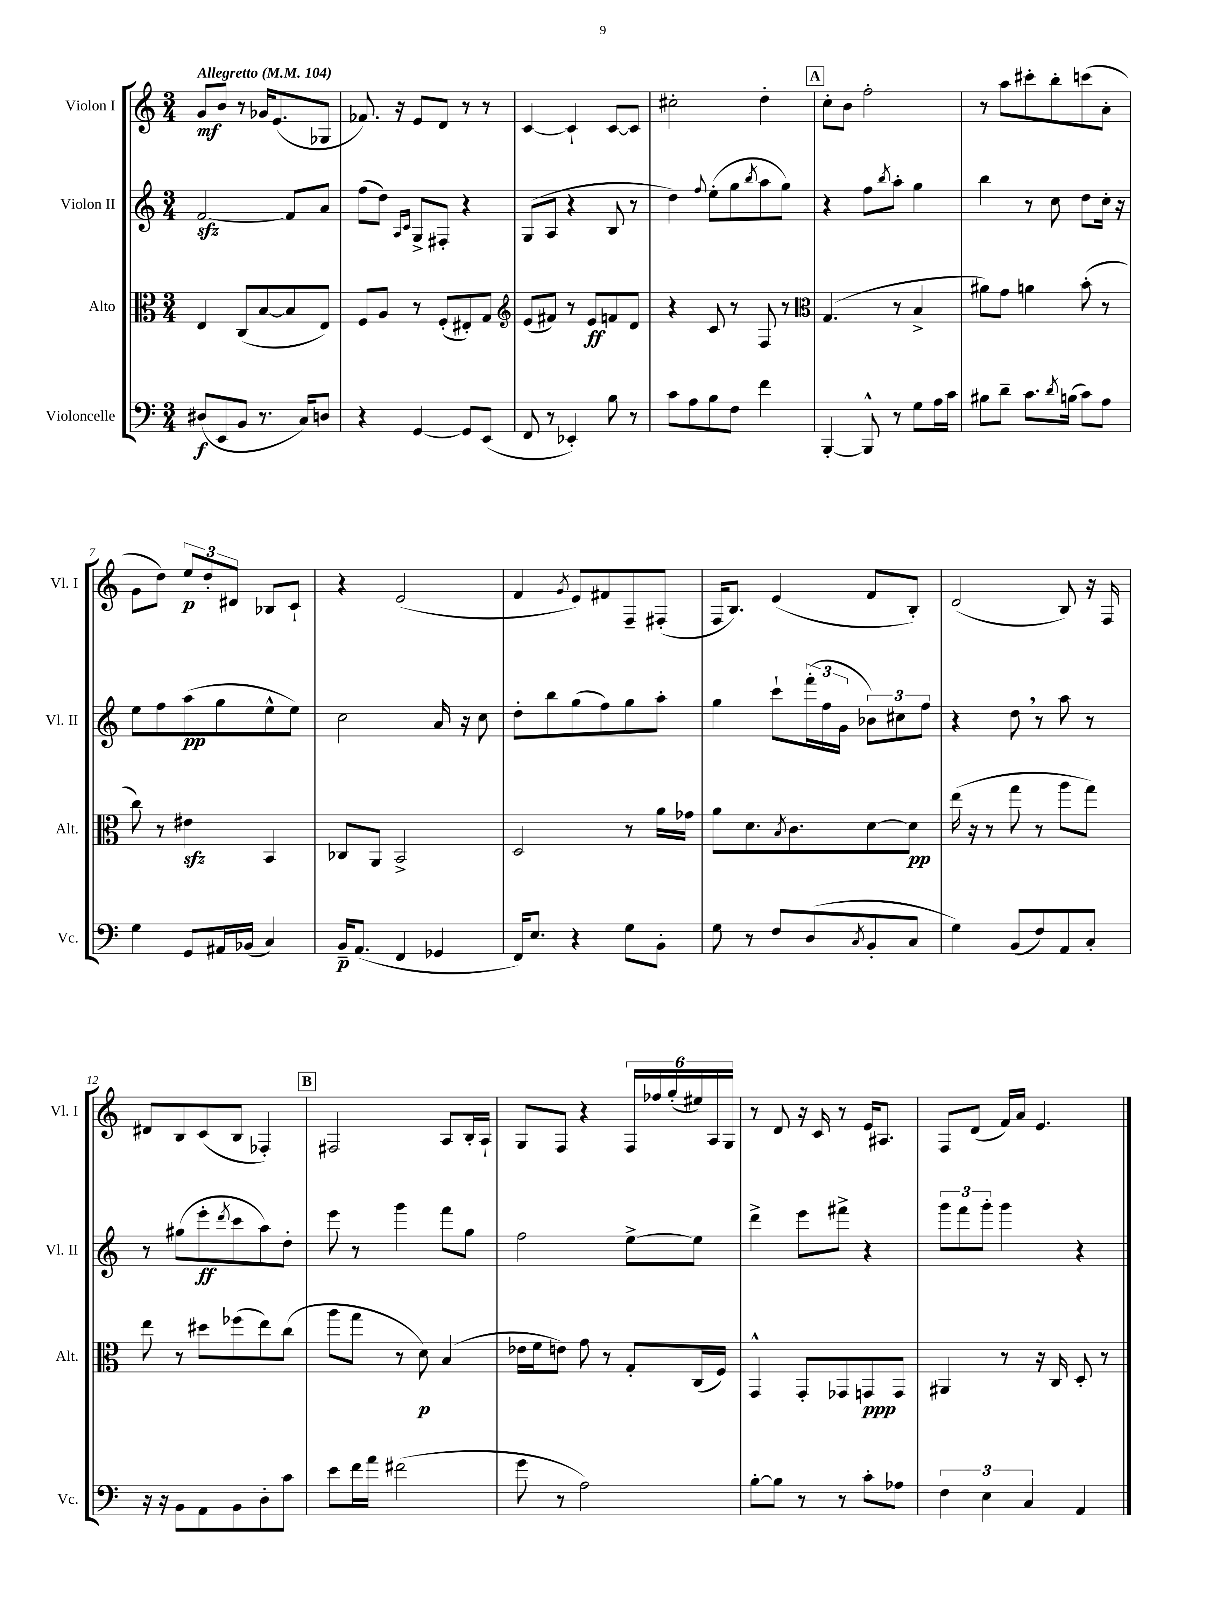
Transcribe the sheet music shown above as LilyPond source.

<<
\new StaffGroup <<
\new Staff = "s0" \with { instrumentName = "Violon I" shortInstrumentName = "Vl. I" } {
    \clef treble \key c \major \numericTimeSignature \time 3/4 \tempo "Allegretto" 4 = 104
    g'8\mf b'8 r8 ges'16 e'8.( ges8 |
    fes'8.) r16 e'8 d'8 r8 r8 |
    c'4~ c'4-! c'8~ c'8 |
    cis''2-. d''4-. |
    \mark \markup { \box "A" } c''8-. b'8 f''2-. |
    r8 a''8 cis'''8-. b''8-. c'''8( a'8-. |
    g'8 d''8) \tuplet 3/2 { e''8\p d''8-. dis'8 } bes8 c'8-! |
    r4 e'2( |
    f'4 \acciaccatura { g'8 } e'8) fis'8 f8-- fis8-.( |
    f16 b8.) e'4( f'8 b8-.) |
    d'2( b8) r16 f16 |
    dis'8 b8 c'8( b8 fes4-.) |
    \mark \markup { \box "B" } fis2 a8 b16-. a16-! |
    g8 f8 r4 \tuplet 6/4 { f16 fes''16 g''16-.( eis''16) a16 g16 } |
    r8 d'8 r16 c'16 r8 e'16 ais8. |
    f8 d'8( f'16) a'16 e'4. \bar "|." |
}
\new Staff = "s1" \with { instrumentName = "Violon II" shortInstrumentName = "Vl. II" } {
    \clef treble \key c \major \numericTimeSignature \time 3/4
    f'2~\sfz f'8 a'8 |
    f''8( d''8) \grace { a16 c'16 } g8-> fis8-. r4 |
    g8( a8 r4 b8 r8 |
    d''4) \appoggiatura { f''8 } e''8-.( g''8 \acciaccatura { b''8 } a''8 g''8) |
    \mark \markup { \box "A" } r4 f''8 \acciaccatura { b''8 } a''8-. g''4 |
    b''4 r8 c''8 d''8 c''16-. r16 |
    e''8 f''8 a''8\pp( g''8 e''8-^ e''8) |
    c''2 a'16 r16 c''8 |
    d''8-. b''8 g''8( f''8) g''8 a''8-. |
    g''4 c'''8-! \tuplet 3/2 { f'''16-.( f''16 g'16 } \tuplet 3/2 { bes'8) cis''8 f''8 } |
    r4 d''8 \breathe r8 a''8 r8 |
    r8 gis''8( e'''8-.\ff \acciaccatura { d'''8 } c'''8 a''8) d''8-. |
    \mark \markup { \box "B" } e'''8 r8 g'''4 f'''8 g''8 |
    f''2 e''8~-> e''8 |
    d'''4-> e'''8 fis'''8-> r4 |
    \tuplet 3/2 { g'''8 f'''8 g'''8-. } g'''4 r4 \bar "|." |
}
\new Staff = "s2" \with { instrumentName = "Alto" shortInstrumentName = "Alt." } {
    \clef alto \key c \major \numericTimeSignature \time 3/4
    e4 c8( b8~ b8 e8) |
    f8 a8 r8 f8-.( eis8-.) g8 |
    \clef treble e'8( fis'8) r8 e'8\ff f'8 d'8 |
    r4 c'8 r8 f8 r8 |
    \mark \markup { \box "A" } \clef alto g4.( r8 b4-> |
    ais'8) g'8 a'4 b'8-.( r8 |
    c''8) r8 eis'4\sfz b,4 |
    ces8 a,8 b,2-> |
    d2 r8 a'16 ges'16 |
    a'8 d'8. \acciaccatura { b8 } c'8. d'8~ d'8\pp |
    e''16( r16 r8 g''8 r8 a''8 g''8) |
    e''8 r8 dis''8 fes''8( e''8) c''8( |
    \mark \markup { \box "B" } a''8 g''8 r8 d'8\p) b4( |
    ees'16 f'16 e'8) g'8 r8 g8-. c16( f16) |
    g,4-^ g,8-. ges,8 g,8\ppp g,8 |
    ais,4 r8 r16 c16 d8-. r8 \bar "|." |
}
\new Staff = "s3" \with { instrumentName = "Violoncelle" shortInstrumentName = "Vc." } {
    \clef bass \key c \major \numericTimeSignature \time 3/4
    dis8\f( e,8 b,8 r8. c16) d8 |
    r4 g,4~ g,8 e,8( |
    f,8 r8 ees,4-.) b8 r8 |
    c'8 a8 b8 f8 f'4 |
    \mark \markup { \box "A" } b,,4~-. b,,8-^ r8 g8 a16 c'16 |
    bis8 d'8-- c'8. \acciaccatura { d'8 } b16( c'8) a8 |
    g4 g,8 ais,16 bes,16( c4) |
    b,16--\p a,8.( f,4 ges,4 |
    f,16) e8. r4 g8 b,8-. |
    g8 r8 f8 d8( \acciaccatura { c8 } b,8-. c8 |
    g4) b,8( f8) a,8 c8-. |
    r16 r16 b,8 a,8 b,8 d8-. c'8 |
    \mark \markup { \box "B" } e'8 f'16 a'16 fis'2( |
    g'8 r8 a2) |
    b8~-. b8 r8 r8 c'8-. aes8 |
    \tuplet 3/2 { f4 e4 c4 } a,4 \bar "|." |
}
>>
>>
